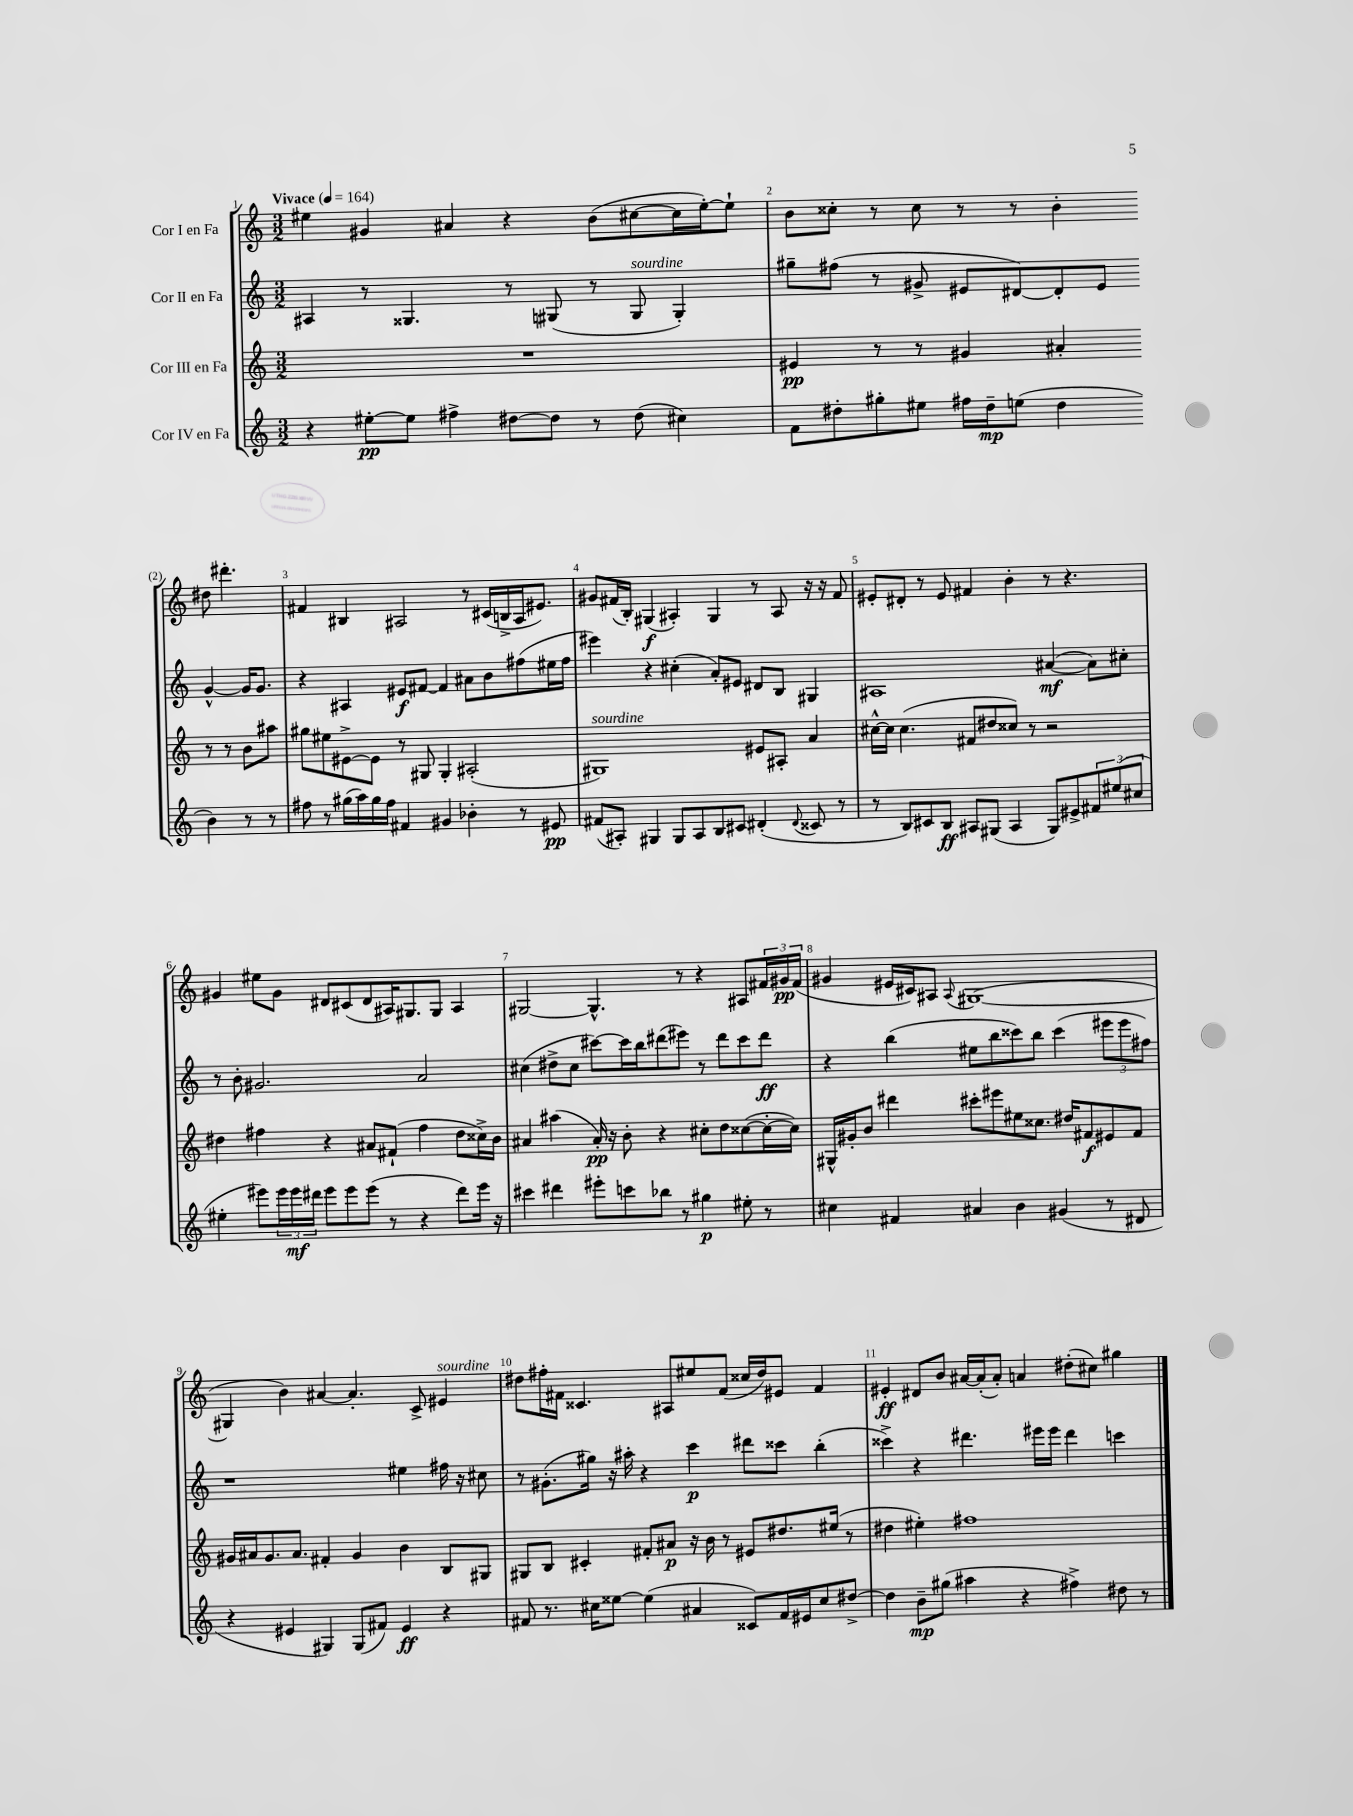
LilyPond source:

<<
\new StaffGroup <<
\new Staff = "s0" \with { instrumentName = "Cor I en Fa" } {
    \clef treble \key c \major \numericTimeSignature \time 3/2 \tempo "Vivace" 4 = 164
    eis''4 gis'4 ais'4 r4 b'8( cis''8~ cis''16 eis''16~-.) eis''8-! |
    b'8 cisis''8-. r8 cisis''8 r8 r8 b'4-. dis''8 dis'''4.-. |
    fis'4 bis4 ais2 r8 cis'16( b16-> ais16 eis'8.) |
    gis'8 fis'16( b16-.) gis4\f( ais4-.) gis4 r8 ais8 r16 r16 fis'8 |
    eis'8-. dis'8-. r8 eis'8 fis'4 b'4-. r8 r4. |
    gis'4 eis''8 gis'8 dis'8 cis'8( dis'8 ais16) gis8. gis8 ais4 |
    gis2~ gis4.-^ r8 r4 ais8 \tuplet 3/2 { fis'16 gis'16\pp fis'16( } |
    gis'4 eis'16 cis'16) ais8 \appoggiatura { ais8 } gis1~( |
    gis4 b'4) ais'4~ ais'4.-. c'8-> eis'4^\markup { \italic "sourdine" } |
    dis''8 fis''16-. fis'16 cisis'4. ais8 eis''8 fis'8( cisis''16 dis''16) eis'8 fis'4 |
    eis'4-.\ff dis'8 b'8 ais'16~ ais'16-.( ais'8-.) a'4 dis''8-.( cis''8) gis''4 \bar "|." |
}
\new Staff = "s1" \with { instrumentName = "Cor II en Fa" } {
    \clef treble \key c \major \numericTimeSignature \time 3/2
    ais4 r8 gisis4. r8 gis8( r8 gis8^\markup { \italic "sourdine" } gis4-.) |
    gis''8-- fis''8( r8 gis'8-> eis'8 dis'8~) dis'8-. eis'8 gis'4~-^ gis'16 gis'8. |
    r4 ais4 eis'8\f fis'8~ fis'4 ais'8 b'8 fis''8( eis''16 fis''16 |
    eis'''4) r4 cis''4-.( a'8-.) eis'8 dis'8 b8 gis4 |
    ais1 ais'4~\mf( ais'8) cis''8-. |
    r8 b'8-. gis'2. a'2 |
    cis''4( dis''8-> cis''8 cis'''8~) cis'''16 b''16 dis'''8( eis'''8) r8 dis'''8 cis'''8 dis'''8\ff |
    r4 b''4( eis''8 b''8 cisis'''8) b''8 cisis'''4( \tuplet 3/2 { eis'''8 eis'''8 fis''8) } |
    r1 eis''4 fis''16 r16 cis''8 |
    r8 gis'8.-.( gis''16) r16 ais''16-. r4 c'''4\p dis'''8 cisis'''8 b''4-.( |
    cisis'''4->) r4 dis'''4. eis'''16 eis'''16 dis'''4 c'''4 \bar "|." |
}
\new Staff = "s2" \with { instrumentName = "Cor III en Fa" } {
    \clef treble \key c \major \numericTimeSignature \time 3/2
    R1. |
    eis'4\pp r8 r8 gis'4 ais'4-. r8 r8 b'8 ais''8 |
    gis''8 eis''8 eis'8~-> eis'8 r8 gis8 gis4-. ais2-.( |
    gis1^\markup { \italic "sourdine" }) eis'8 ais8-. a'4 |
    cis''16~-^ cis''16 cis''4.( fis'8 dis''8 cisis''8) r8 r2 |
    dis''4 fis''4 r4 ais'8 fis'8-!( fis''4 dis''8 cisis''16->) b'16 |
    ais'4 ais''4( ais'16-.\pp) r16 b'8-. r4 cis''8-. d''8 cisis''8~( cisis''16~-. cisis''16) |
    gis16-^ gis'16-. b'8 dis'''4 cis'''8-. eis'''8 eis''8 cisis''8. dis''16 fis'8\f eis'8 fis'8 |
    gis'16 ais'16 gis'8. ais'8. fis'4-. gis'4 b'4 b8 gis8 |
    gis8 b8 cis'4-. fis'8-. ais'8\p r16 b'16 r8 eis'8 dis''8. eis''16( r8 |
    dis''4 eis''4-.) fis''1 \bar "|." |
}
\new Staff = "s3" \with { instrumentName = "Cor IV en Fa" } {
    \clef treble \key c \major \numericTimeSignature \time 3/2
    r4 eis''8~-.\pp eis''8 fis''4-> dis''8~ dis''8 r8 dis''8( cis''4) |
    f'8 dis''8-. gis''8-. eis''8 fis''16 dis''16--\mp e''8( dis''4 b'4) r8 r8 |
    fis''8 r8 gis''16( a''16) gis''16 fis''16 fis'4 gis'4 bes'4-. r8 eis'8\pp |
    fis'8( ais8-.) gis4 gis8 ais8 b8 cis'8 dis'4-.( \appoggiatura { dis'8 } cisis'8 r8 |
    r8 b8) cis'8 b8\ff ais8 gis8( ais4 gis8) eis'8-> \tuplet 3/2 { fis'8 eis''8( cis''8 } |
    eis''4-. eis'''8) \tuplet 3/2 { eis'''16 eis'''16\mf dis'''16 } eis'''8 eis'''8 eis'''8( r8 r4 dis'''8) eis'''16 r16 |
    cis'''4 dis'''4 eis'''8-. c'''8 bes''8 r8 gis''4\p eis''8-. r8 |
    cis''4 fis'4 ais'4 b'4 gis'4( r8 dis'8 |
    r4 eis'4 gis4) gis8( fis'8) eis'4\ff r4 |
    fis'8 r8. cis''16 eisis''8~ eisis''4( ais'4 cisis'8) fis'16 eis'16 cis''8 dis''8~-> |
    dis''4 b'8--\mp gis''8( ais''4 r4 fis''4->) dis''8 r8 \bar "|." |
}
>>
>>
\layout { \context { \Score \override BarNumber.break-visibility = ##(#f #t #t) barNumberVisibility = #all-bar-numbers-visible } }
